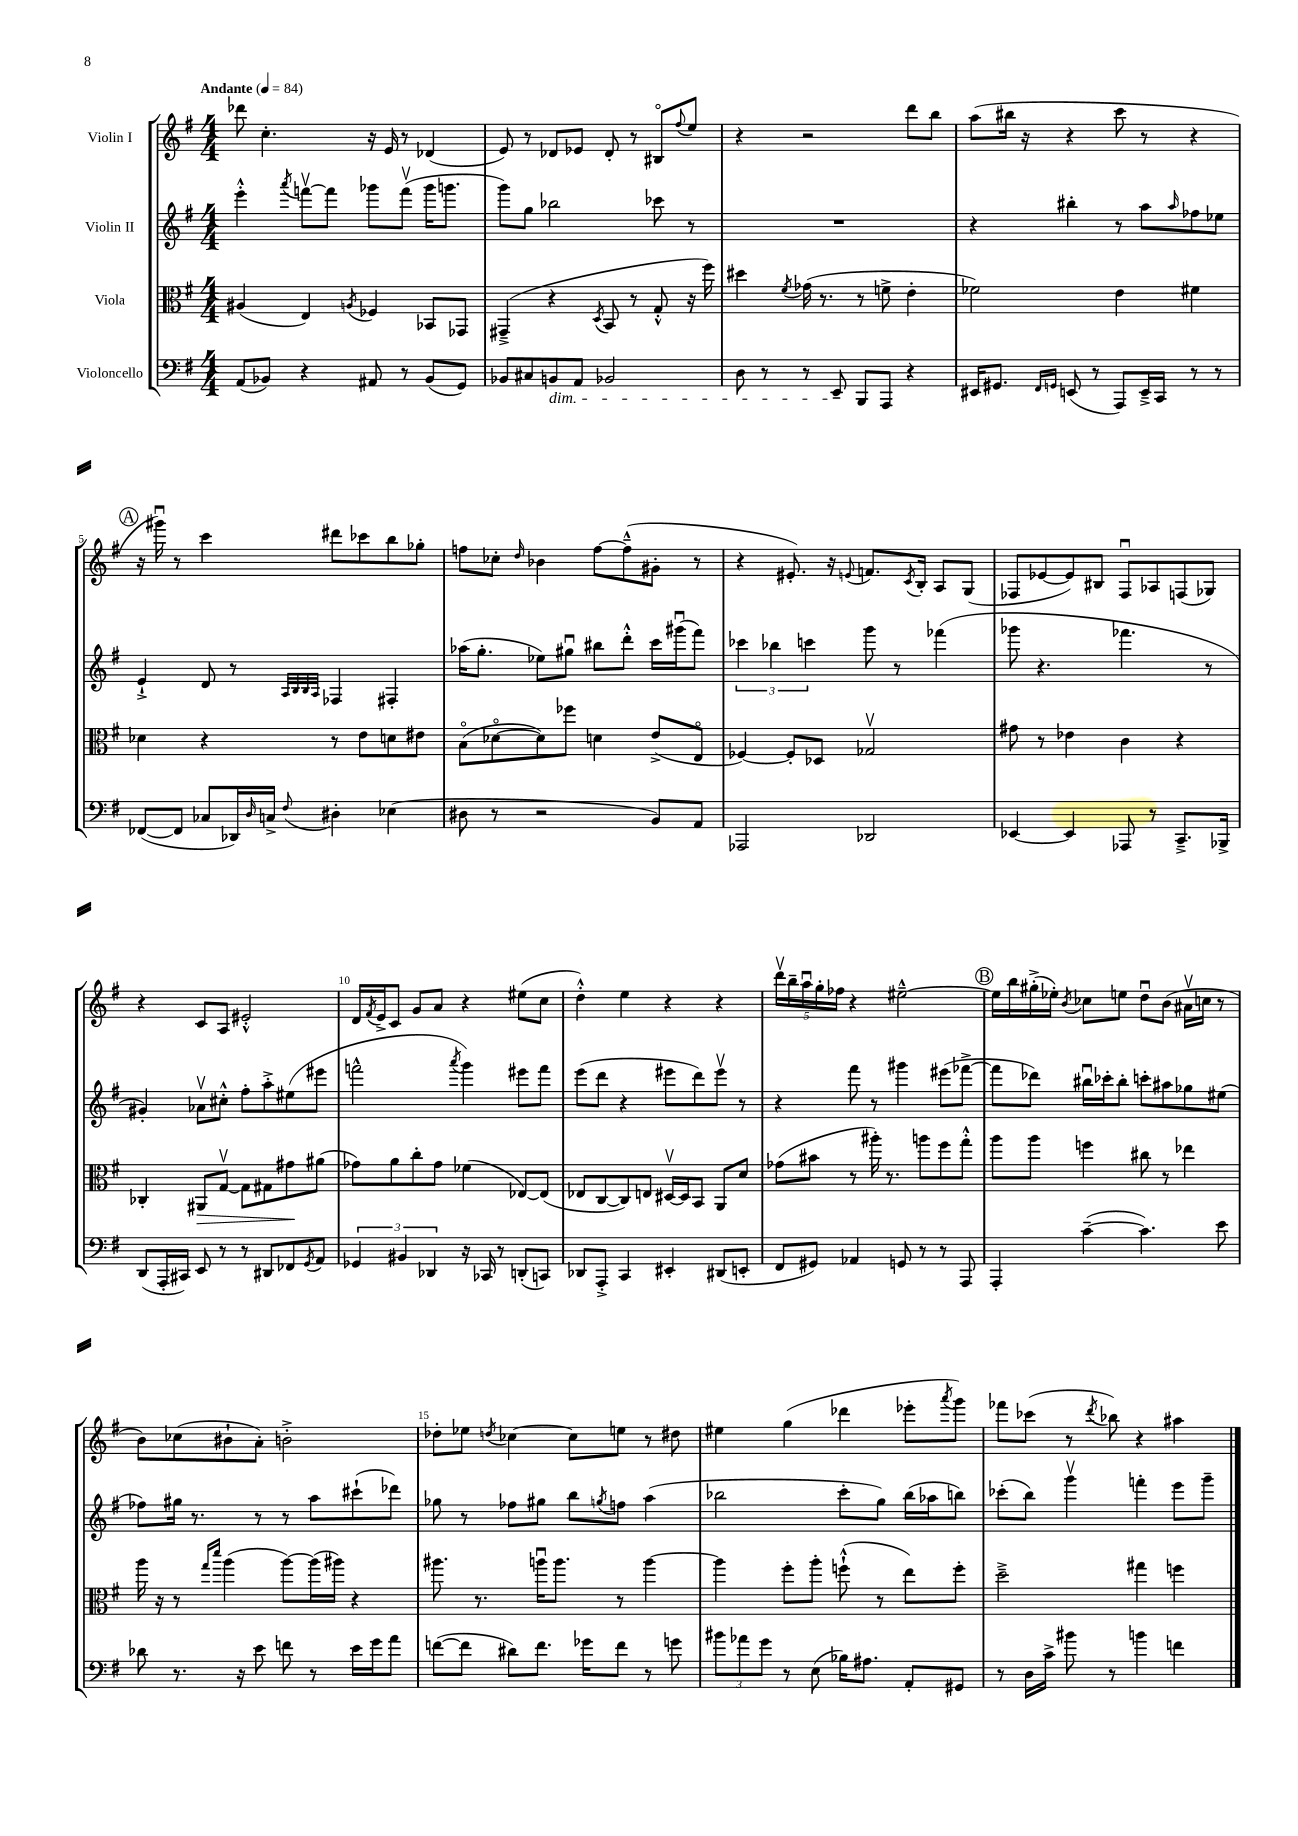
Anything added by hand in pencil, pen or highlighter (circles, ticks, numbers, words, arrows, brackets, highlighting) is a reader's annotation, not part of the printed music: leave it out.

**kern	**kern	**kern	**kern
*staff4	*staff3	*staff2	*staff1
*clefF4	*clefC3	*clefG2	*clefG2
*k[f#]	*k[f#]	*k[f#]	*k[f#]
*M4/4	*M4/4	*M4/4	*M4/4
*MM84	*MM84	*MM84	*MM84
(8AA/L	(4A#/	4eee'^^\	8ddd-\
8BB-/J)	.	.	4.cc'\
.	.	8qaaa/	.
4r	4E/)	[8fffv\L	.
.	.	8fff\]J	.
.	8qA/	.	.
8AA#/	4F-/	8ggg-\L	16r
.	.	.	16e/
8r	.	(8fffv\J	8r
(8BB-/L	8BB-/L	16ggg-\LK	(4d-/
.	.	8.ggg\J	.
8GG/J)	8GG-/J	.	.
=	=	=	=
8BB-/L	(4GG#~^/	8ggg\L)	8e/)
8C#/	.	8gg\J	8r
8BB/	4r	2bb-\	8d-/L
8AA/J	.	.	8e-/J
.	8qD/	.	.
2BB-/	8BB/	.	8d-'/
.	8r	.	8r
.	8G'^^/	8ccc-\	8B#o/L
.	.	.	8qqff#/
.	16r	8r	8ee/J
.	16ff#\)	.	.
=	=	=	=
8D\	4dd#\	1r	4r
8r	.	.	.
.	8qf#/	.	.
8r	(16g-\	.	2r
.	8.r	.	.
8EE~/	.	.	.
8BBB/L	8r	.	.
8AAA/J	8f^\	.	.
4r	4e'\	.	8ddd\L
.	.	.	8bb\J
=	=	=	=
16EE#/LK	2f-\)	4r	(8aa\L
8.GG#/J	.	.	.
.	.	.	16bb#\Jk
.	.	.	16r
16qqFF#/LL	.	.	.
16qqGG/JJ	.	.	.
(8EE/	.	4bb#'\	4r
8r	.	.	.
8AAA/L)	4e\	8r	8ccc\
16EE~^/L	.	8aa\L	8r
16CC/JJ	.	.	.
.	.	16qqaa/	.
8r	4f#\	8ff-\	4r
8r	.	8ee-\J	.
=	=	=	=
([8FF-/L	4d-\	4e`^/	16r
.	.	.	16ggg#u\)
8FF-/]J	.	.	8r
8C-/L	4r	8d/	4ccc\
16DD-/L)	.	8r	.
16qqD/	.	.	.
16C^/JJ	.	.	.
.	.	32qqA/LLL	.
.	.	32qqB/	.
.	.	32qqB/	.
8qqF#/	.	32qqA/JJJ	.
4D#'\	8r	4F-/	8ddd#\L
.	8e\L	.	8ccc-\
(4E-\	8d\	4F#'/	8bb\
.	8e#\J	.	8gg-'\J
=	=	=	=
8D#\	(8Bo\L	(16aa-\LK	8ff\L
.	.	8.gg'\J	.
8r	[8d-o\	.	8cc-'\J
.	.	.	16qqdd/
2r	8d-\])	8ee-\L)	4b-\
.	8ff-\J	8gg#u\J	.
.	4d\	8bb#\L	[8ff\L
.	.	8ddd'^^\J	(8ff~^^\]
8BB/L)	(8e^/L	16ccc\LL	8g#'\J
.	.	(16ggg#u\J	.
8AA/J	8Eo/J	8fff#\J)	8r
=	=	=	=
2AAA-/	[4F-/)	6ccc-\	4r
.	.	6bb-\	.
.	8F-'/]L	.	8.e#'/)
.	.	6ccc\	.
.	8D-/J	.	.
.	.	.	16r
.	.	.	8qqe/
2DD-/	2G-v/	8ggg\	8.f/L
.	.	8r	.
.	.	.	8qc/
.	.	.	16B'/Jk
.	.	(4fff-\	8A/L
.	.	.	(8G/J
=	=	=	=
[4EE-/	8g#\	8ggg-\	8F-/L
.	8r	4.r	[8e-/
4EE-/]	4e-\	.	8e-/])
.	.	.	8B#/J
8AAA-/	4c\	4.fff-\	8F-u/L
8r	.	.	8A-/
8.CC~^/L	4r	.	(8F/
.	.	8r	8G-/J)
16BBB-^/Jk	.	.	.
=	=	=	=
(8DD/L	4C-'/	4g#'/)	4r
16AAA'/L	.	.	.
16CC#/JJ)	.	.	.
8EE/	8AA#/L	8a-v\L	8c/L
8r	[8Gv/J	8cc#'^^\J	8A/J
8r	8G\]L	8ff#'\L	2e#'^^/
8DD#/L	8G#\	8aa'^\	.
8FF-/	8g#\	(8ee#\	.
8qGG/	.	.	.
8AA/J	(8a#\J	8eee#\J	.
=	=	=	=
6GG-/	8g-\L)	2fff^^\	16d/LL
.	.	.	8qf#/
.	.	.	16e^/J
.	8a\	.	8c/J
6BB#/	.	.	.
.	8cc'\	.	8g/L
6DD-/	.	.	.
.	8g-\J	.	8a/J
.	.	8qaaa/	.
16r	(4f-\	4ggg\)	4r
16CC-/	.	.	.
8r	.	.	.
(8DD'/L	[8E-/L)	8eee#\L	(8ee#\L
8CC/J)	(8E-/]J	8fff\J	8cc\J
=	=	=	=
8DD-/L	8E-/L	(8eee\L	4dd'^^\)
8AAA'^/J	[8C/	8ddd\J	.
4CC/	8C/])	4r	4ee\
.	8E/J	.	.
4EE#'/	[16D#v/LL	8eee#\L	4r
.	16D#/]J	.	.
.	8BB/J	8ddd\)	.
(8DD#/L	8AA/L	8eee#v\J	4r
8EE'/J	8d/J	8r	.
=	=	=	=
8FF#/L	(8g-\L	4r	20dddv\LL
.	.	.	20bb~\
.	.	.	20aau\
8GG#/J)	8b#\J	.	.
.	.	.	20gg'\
.	.	.	20ff-\JJ
4AA-/	8r	8fff#\	4r
.	16aa#'\)	8r	.
.	8.r	.	.
8GG/	.	4ggg#\	[2ee#~^^\
8r	8aa\L	.	.
8r	8ff#\	(8eee#\L	.
8AAA/	8gg'^^\J	[8fff-^\J	.
=	=	=	=
4AAA'/	8aa\L	8fff-\]L	16ee#\]LL
.	.	.	16bb\
.	8aa\J	8ddd-\J)	(16gg#'^\
.	.	.	16ee-'\JJ)
.	.	.	8qb/
([4c~\	4ff\	16bb#u\LL	8cc-\L
.	.	16ccc-'\J	.
.	.	8bb#'\J	8ee\J
4.c\])	8cc#\	8ccc'\L	8ddu\L
.	8r	8aa#\	(8b\J
.	4ee-\	8gg-\	16a#v\LL
.	.	.	16cc\JJ
8e\	.	(8ee#\J	8r
=	=	=	=
8d-\	16aa\	8ff-\L)	8b\L)
.	16r	.	.
8.r	8r	16gg#\Jk	(8cc-\
.	.	8.r	.
.	16qqgg/LL	.	.
.	16qqddd/JJ	.	.
.	(4aa\	.	8b#`\
16r	.	.	.
8e\	.	8r	8a'\J)
8f\	[8aa\L)	8r	2b'^\
8r	(16aa\]L	8aa\L	.
.	16aa#\JJ)	.	.
16e\LL	4r	(8ccc#`\	.
16g\J	.	.	.
8a\J	.	8ddd-\J)	.
=	=	=	=
([8f\L	8.aa#\	8gg-\	8dd-'\L
8f\]J	.	8r	8ee-\J
.	8.r	.	.
.	.	.	8qdd/
8d#\L)	.	8ff-\L	[4cc-\
8.f\J	16aau\LK	8gg#\J	.
.	8.aa\J	.	.
.	.	8bb\L	8cc-\]L
16g-\LK	.	.	.
.	.	8qgg/	.
8f\J	8r	8ff\J	8ee\J
8r	[4aa\	(4aa\	8r
8g\	.	.	8dd#\
=	=	=	=
12b#\L	4aa\]	2bb-\	4ee#\
12a-\	.	.	.
12g\J	.	.	.
8r	8ff#'\L	.	(4gg\
(8E\	8aa'\J	.	.
16B-\LK)	(8ff`^^\	8ccc'\L	4ddd-\
8.A#\J	.	.	.
.	8r	8gg\J)	.
8AA'/L	8ee\L)	(16bb-\LL	8eee-'\L
.	.	16aa-\J	.
.	.	.	8qaaa/
8GG#/J	8ff'\J	8bb\J)	8ggg\J)
=	=	=	=
8r	2dd~^\	(8ccc-'\L	8fff-\L
16D\LL	.	8bb\J)	(8ccc-\J
16c^\JJ	.	.	.
8b#\	.	4gggv\	8r
.	.	.	8qddd/
8r	.	.	8bb-\)
4b\	4gg#\	4fff'\	4r
4f\	4ff\	8eee\L	4aa#\
.	.	8ggg~\J	.
==	==	==	==
*-	*-	*-	*-
